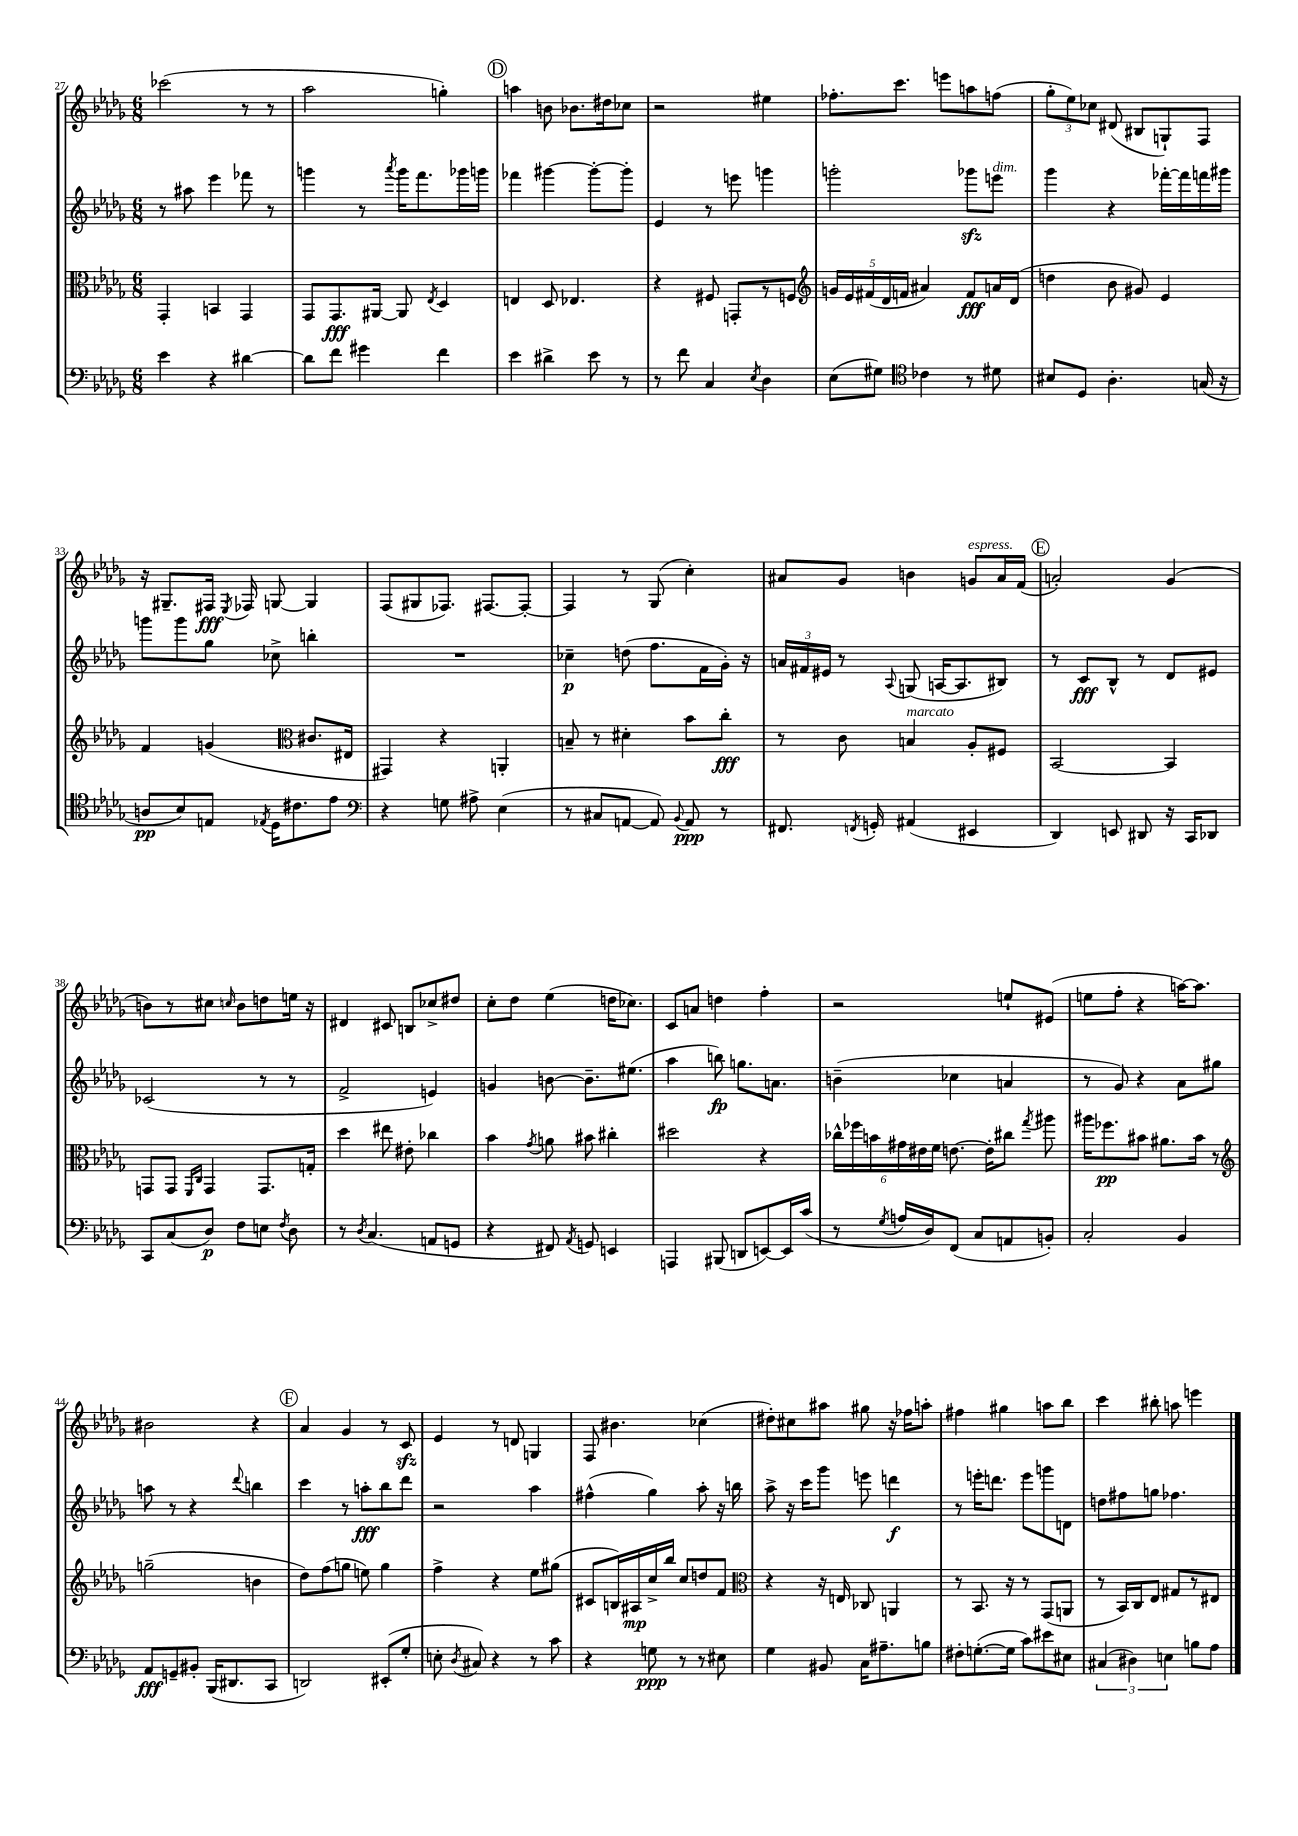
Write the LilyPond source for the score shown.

<<
\new StaffGroup <<
\new Staff = "s0" {
    \clef treble \key des \major \numericTimeSignature \time 6/8
    \autoBeamOff ces'''2( r8 r8 |
    aes''2 g''4-.) |
    \mark \markup { \circle "D" } a''4 b'8 bes'8.[ dis''16 ces''8] |
    r2 eis''4 |
    fes''8.[-. c'''8.] e'''8[ a''8 f''8]( |
    \tuplet 3/2 { ges''8[-. ees''8) ces''8] } dis'8( bis8[ g8-!) f8] |
    r16 gis8.[-- fis16]\fff \acciaccatura { ees8 } fes16 g8~ g4 |
    f8[( gis8 fes8.]) fis8.[~ fis8]~-. |
    fis4 r8 ges8( c''4-.) |
    ais'8[ ges'8] b'4 g'8[^\markup { \italic "espress." } ais'16 f'16]( |
    \mark \markup { \circle "E" } a'2-.) ges'4( |
    b'8[) r8 cis''8] \grace { c''16 } b'8[ d''8 e''16] r16 |
    dis'4 cis'8 b8[ ces''8-> dis''8] |
    c''8[-. des''8] ees''4( d''16[ ces''8.]) |
    c'8[ a'8] d''4 f''4-. |
    r2 e''8[-! eis'8]( |
    e''8[ f''8]-. r4 a''16[~) a''8.] |
    bis'2 r4 |
    \mark \markup { \circle "F" } aes'4 ges'4 r8 c'8\sfz |
    ees'4 r8 d'8 g4 |
    f8 bis'4. ces''4( |
    dis''8[-.) cis''8 ais''8] gis''8 r16 fes''16[ a''8]-. |
    fis''4 gis''4 a''8[ bes''8] |
    c'''4 bis''8-. a''8 e'''4 \bar "|." |
}
\new Staff = "s1" {
    \clef treble \key des \major \numericTimeSignature \time 6/8
    \autoBeamOff r8 ais''8 ees'''4 fes'''8 r8 |
    g'''4 r8 \acciaccatura { aes'''8 } g'''16[ f'''8. ges'''16 g'''16] |
    \mark \markup { \circle "D" } fes'''4 gis'''4~ gis'''8[~-. gis'''8]-. |
    ees'4 r8 e'''8 g'''4 |
    g'''2-. ges'''8[\sfz e'''8]^\markup { \italic "dim." } |
    ges'''4 r4 fes'''16[~-. fes'''16 f'''16 gis'''16] |
    g'''8[ g'''8 ges''8] ces''8-> b''4-. |
    R2. |
    ces''4--\p d''8( f''8.[ f'16 ges'16]-.) r16 |
    \tuplet 3/2 { a'16[ fis'16 eis'16] } r8 \appoggiatura { aes8 } g8( a16[~ a8. bis8]) |
    \mark \markup { \circle "E" } r8 c'8[\fff bes8]-^ r8 des'8[ eis'8] |
    ces'2( r8 r8 |
    f'2-> e'4) |
    g'4 b'8~ b'8.[-- eis''8.]( |
    aes''4 b''8\fp) g''8.[ a'8.] |
    b'4--( ces''4 a'4 |
    r8 ges'8) r4 aes'8[ gis''8] |
    a''8 r8 r4 \appoggiatura { des'''8 } b''4 |
    \mark \markup { \circle "F" } c'''4 r8 a''8[-.\fff bes''8 des'''8] |
    r2 aes''4 |
    fis''4-^( ges''4) aes''8-. r16 b''16 |
    aes''8-> r16 c'''16[ ges'''8] e'''8 d'''4\f |
    r8 e'''16[-. d'''8.] e'''8[ g'''8 d'8] |
    d''8[ fis''8 g''8] fes''4. \bar "|." |
}
\new Staff = "s2" {
    \clef alto \key des \major \numericTimeSignature \time 6/8
    \autoBeamOff ges,4-. b,4 ges,4 |
    ges,8[ ges,8.\fff ais,16]~ ais,8 \acciaccatura { ees8 } des4 |
    \mark \markup { \circle "D" } e4 des8 ees4. |
    r4 fis8 g,8[-. r8 f8] |
    \clef treble \tuplet 5/4 { g'16[ ees'16 fis'16( des'16 f'16] } ais'4) f'8[\fff a'16 des'16]( |
    d''4 bes'8 gis'8) ees'4 |
    f'4 g'4( \clef alto cis'8.[ eis16] |
    gis,4) r4 a,4-. |
    b8-- r8 dis'4-. bes'8[ c''8]-.\fff |
    r8 c'8 b4^\markup { \italic "marcato" } aes8[-. fis8] |
    \mark \markup { \circle "E" } bes,2~ bes,4 |
    g,8[ g,8] \grace { f,16[ c16] } g,4 g,8.[ g16]-. |
    des''4 eis''8 eis'8-. ces''4 |
    bes'4 \acciaccatura { ges'8 } a'8 bis'8 cis''4-. |
    dis''2 r4 |
    \tuplet 6/4 { ces''16[-^ fes''16 b'16 gis'16 eis'16 f'16] } e'8.~ e'16[-. cis''8] \acciaccatura { ges''8 } ais''8 |
    ais''16[ fes''8.\pp bis'8] ais'8.[ bis'16] r8 |
    \clef treble g''2--( b'4 |
    \mark \markup { \circle "F" } des''8[) f''8( g''8] e''8) g''4 |
    f''4-> r4 ees''8[ gis''8]( |
    cis'8[ b16) ais16\mp c''16-> bes''16] c''8[ d''8 f'8] |
    \clef alto r4 r16 e16 ces8 a,4 |
    r8 bes,8. r16 r8 ges,8[( a,8] |
    r8 bes,16[) c16 ees8] gis8[ r8 eis8] \bar "|." |
}
\new Staff = "s3" {
    \clef bass \key des \major \numericTimeSignature \time 6/8
    \autoBeamOff ees'4 r4 dis'4~ |
    dis'8[ f'8] gis'4 f'4 |
    \mark \markup { \circle "D" } ees'4 dis'4-> ees'8 r8 |
    r8 f'8 c4 \acciaccatura { ees8 } des4 |
    ees8[( gis8]) \clef tenor ces'4 r8 dis'8 |
    bis8[ des8] aes4.-. g16( r16 |
    a8[\pp bes8) e8] \acciaccatura { ees8 } des16[ cis'8. ees'8] |
    \clef bass r4 g8 ais8-> ees4( |
    r8 cis8[ a,8]~ a,8) \appoggiatura { bes,8 } a,8\ppp r8 |
    fis,8. \acciaccatura { f,8 } g,16-. ais,4( eis,4 |
    \mark \markup { \circle "E" } des,4) e,8 dis,8 r16 c,16[ des,8] |
    c,8[ c8( des8]\p) f8[ e8] \acciaccatura { f8 } des8 |
    r8 \acciaccatura { des8 } c4.( a,8[ g,8] |
    r4 fis,8) \acciaccatura { aes,8 } g,8 e,4 |
    a,,4 bis,,8( d,8[ e,8~) e,16 c'16]( |
    r8 \acciaccatura { ges8 } a16[ des16) f,8]( c8[ a,8 b,8]-.) |
    c2-. bes,4 |
    aes,8[\fff g,8-- bis,8]-. bes,,16[( dis,8. c,8] |
    \mark \markup { \circle "F" } d,2) eis,8[-.( ges8]-. |
    e8-. \acciaccatura { des8 } cis8) r4 r8 c'8 |
    r4 g8\ppp r8 r8 eis8 |
    ges4 bis,8 c16[ ais8.-- b8] |
    fis8[-. g8.~-.( g16] c'8[) eis'8 eis8] |
    \tuplet 3/2 { cis4( dis4) e4 } b8[ aes8] \bar "|." |
}
>>
>>
\layout { \context { \Score currentBarNumber = #27 } }
